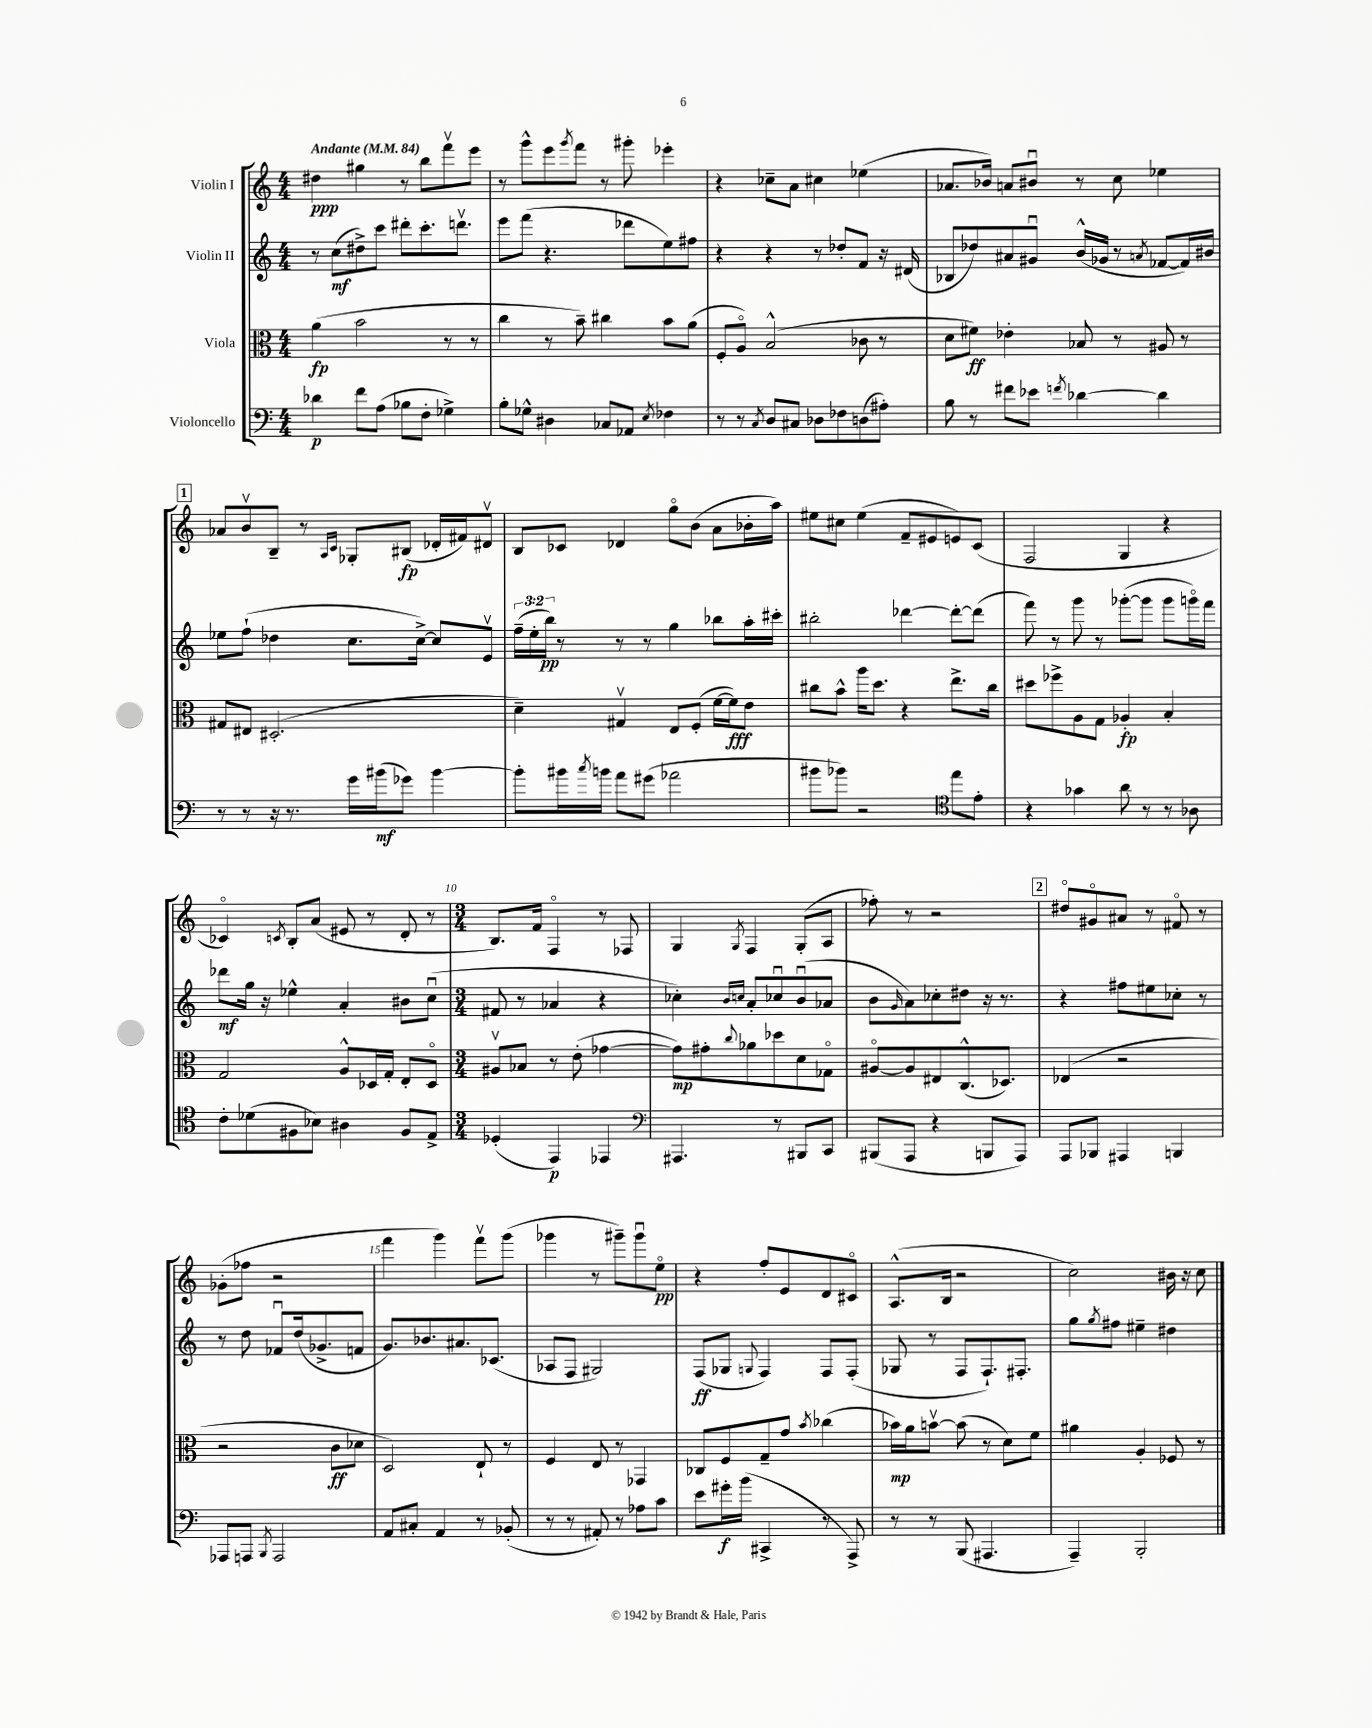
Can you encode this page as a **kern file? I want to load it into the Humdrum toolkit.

**kern	**dynam	**kern	**dynam	**kern	**dynam	**kern	**dynam
*part4	*part4	*part3	*part3	*part2	*part2	*part1	*part1
*staff4	*staff4	*staff3	*staff3	*staff2	*staff2	*staff1	*staff1
*I"Violoncello	*	*I"Viola	*	*I"Violin II	*	*I"Violin I	*
*clefF4	*	*clefC3	*	*clefG2	*	*clefG2	*
*k[]	*	*k[]	*	*k[]	*	*k[]	*
*M4/4	*	*M4/4	*	*M4/4	*	*M4/4	*
*MM84	*	*MM84	*	*MM84	*	*MM84	*
=1	=1	=1	=1	=1	=1	=1	=1
!	!	!	!	!	!	!LO:TX:a:B:t=Andante	!
4d-X\	p	(4a\	fp	8r	.	4dd#X\	ppp
.	.	.	.	(8cc\L	mf	.	.
8f\L	.	2b\	.	8dd#X^\)	.	4gg#X\	.
(8A\J	.	.	.	8ccc\J	.	.	.
8B-X\L	.	.	.	8ddd#X'\L	.	8r	.
8F'\J	.	.	.	8.ccc'\	.	8bb\L	.
4G-X^\)	.	8r	.	.	.	8fffv\	.
.	.	.	.	8.dddnv\J	.	.	.
.	.	8r	.	.	.	8eee\J	.
=2	=2	=2	=2	=2	=2	=2	=2
8B'\L	.	4cc\	.	8eee\L	.	8r	.
8G-X^^\J	.	.	.	(8fff\J	.	8ggg^^\L	.
4D#X\	.	8r	.	4.r	.	8eee\	.
.	.	.	.	.	.	8qggg/	.
.	.	8b~\)	.	.	.	8fff\J	.
8C-X/L	.	4cc#X\	.	.	.	8r	.
8AA-X/J	.	.	.	8ddd-X\L	.	8ggg#X'\	.
8qE/	.	.	.	.	.	.	.
4F-X\	.	8b\L	.	8ee\)	.	4eee-X'\	.
.	.	(8a\J	.	8ff#X\J	.	.	.
=3	=3	=3	=3	=3	=3	=3	=3
8r	.	8F'/L	.	4r	.	4r	.
8r	.	8A/J)	.	.	.	.	.
8qC/	.	.	.	.	.	.	.
8D/L	.	(2B^^/	.	4r	.	8cc-X~\L	.
8C#X/J	.	.	.	.	.	8a\J	.
8D-X\L	.	.	.	8r	.	4cc#X\	.
8F-X\	.	.	.	8dd-X'/L	.	.	.
(8Dn\	.	8c-X\	.	8f/J	.	(4ee-X\	.
8A#X'\J)	.	8r	.	16r	.	.	.
.	.	.	.	(16d#X/	.	.	.
=4	=4	=4	=4	=4	=4	=4	=4
8B\	.	8d\L	.	8B-X/L	.	8.a-X/L	.
8r	.	8f#X\J)	ff	8dd-X/)	.	.	.
.	.	.	.	.	.	16b-X/Jk)	.
8f#X\L	.	4e-X'\	.	8a#X/	.	8an/L	.
8e-X\J	.	.	.	8g#Xu/J	.	8b#Xu/J	.
8qfn/	.	.	.	.	.	.	.
[4d-X\	.	8B-X/	.	(16b^^/LL	.	8r	.
.	.	.	.	16g-X/JJ	.	.	.
.	.	8r	.	8r	.	8cc\	.
.	.	.	.	8qan/	.	.	.
4d-\]	.	8A#X/	.	[8f-X/L	.	4ee-X\	.
.	.	8r	.	16f-/L])	.	.	.
.	.	.	.	16b#X/JJ	.	.	.
!!LO:LB:g=z
!!LO:REH:place=s1:t=1
=5	=5	=5	=5	=5	=5	=5	=5
8r	.	8G#X/L	.	8ee-X\L	.	8a-X/L	.
8r	.	8E#X/J	.	(8ff`\J	.	8bv/	.
16r	.	(2.D#X'/	.	4dd-X\	.	8B~/J	.
8.r	.	.	.	.	.	.	.
.	.	.	.	.	.	8r	.
.	.	.	.	.	.	16qqA/LL	.
.	.	.	.	.	.	16qqc/JJ	.
16g\LL	.	.	.	8.cc\L	.	8G-X'/L	.
(16b#X\J	mf	.	.	.	.	.	.
8g-X\J)	.	.	.	.	.	(8B#X/J	fp
.	.	.	.	[16cc^\Jk)	.	.	.
[4b#\	.	.	.	8cc/L]	.	16d-X'/LL	.
.	.	.	.	.	.	16f#X/J)	.
.	.	.	.	8ev/J	.	8d#Xv/J	.
=6	=6	=6	=6	=6	=6	=6	=6
8b#'\L]	.	4d~\)	.	(24ff~\LL	.	8B/L	.
.	.	.	.	24ee'\	.	.	.
.	.	.	.	24bb\JJ)	pp	.	.
16b#X\L	.	.	.	8r	.	8c-X/J	.
8qcc/	.	.	.	.	.	.	.
16bn\JJ	.	.	.	.	.	.	.
8a\L	.	4G#Xv/	.	8r	.	4d-X/	.
(8g#X\J	.	.	.	8r	.	.	.
2a-X\	.	8E/L	.	4gg\	.	8gg\L	.
.	.	(8F'/J	.	.	.	(8b\J	.
.	.	[16f\LL	.	8bb-X\L	.	8a\L	.
.	.	16f\J])	fff	.	.	.	.
.	.	8e\J	.	16aa'\L	.	16b-X'\L	.
.	.	.	.	16ccc#X'\JJ	.	16aa\JJ)	.
=7	=7	=7	=7	=7	=7	=7	=7
8b#X\L	.	8cc#X\L	.	2bb#X'\	.	8ee#X\L	.
8b-X\J)	.	8b^^\J	.	.	.	8cc#X\J	.
2r	.	16aa\KL	.	.	.	(4ee#\	.
.	.	8.dd\J	.	.	.	.	.
.	.	4r	.	[4ddd-X\	.	8f~/L	.
.	.	.	.	.	.	8e#X/	.
*clefC4	*	*	*	*	*	*	*
8ee\L	.	8.ee^\L	.	8ddd-'\L_	.	8en/)	.
8e'\J	.	.	.	(8ddd-\J]	.	(8c/J	.
.	.	16cc#\Jk	.	.	.	.	.
=8	=8	=8	=8	=8	=8	=8	=8
4r	.	8dd#X\L	.	8fff\)	.	2F/	.
.	.	8ff-X^\	.	8r	.	.	.
4g-X\	.	8A\	.	8ggg\	.	.	.
.	.	8G\J	.	8r	.	.	.
8a\	.	4A-X'/	fp	([8ggg-X'\L	.	4G/	.
8r	.	.	.	8ggg-\J]	.	.	.
8r	.	4B'/	.	8ggg-\L	.	4r	.
8A-X\	.	.	.	16gggn\L)	.	.	.
.	.	.	.	16fff\JJ	.	.	.
!!LO:LB:g=z
=9	=9	=9	=9	=9	=9	=9	=9
8c'\L	.	2G/	.	8ddd-X\L	mf	4c-X/)	.
(8d-X\	.	.	.	16gg\Jk	.	.	.
.	.	.	.	16r	.	.	.
.	.	.	.	.	.	8qcn/	.
8F#X\	.	.	.	4ee-X^^\	.	8B'/L	.
8B-X\J)	.	.	.	.	.	(8a/J	.
4A#X\	.	8A^^/L	.	4a'/	.	8e#X/	.
.	.	16D-X/L	.	.	.	8r	.
.	.	16G'/JJ	.	.	.	.	.
8F#/L	.	8E'/L	.	8b#X\L	.	8d'/	.
8E^/J	.	8D-/J	.	(8ccu\J	.	8r	.
=10	=10	=10	=10	=10	=10	=10	=10
*M3/4	*	*M3/4	*	*M3/4	*	*M3/4	*
(4D-X'/	.	8A#Xv/L	.	8f#X/	.	8.B/L)	.
.	.	8B-X/J	.	8r	.	.	.
.	.	.	.	.	.	16f/Jk	.
4EE/)	p	8r	.	4a-X/	.	4F/	.
.	.	(8e'\	.	.	.	.	.
4EE-X/	.	[4g-X\	.	4r	.	8r	.
.	.	.	.	.	.	8F-X/	.
=11	=11	=11	=11	=11	=11	=11	=11
*clefF4	*	*	*	*	*	*	*
4.AAA#X/	.	8g-\L])	mp	4cc-X'\)	.	4G/	.
.	.	8g#X'\	.	.	.	.	.
.	.	.	.	16qqb/LL	.	.	.
.	.	8qqcc/	.	16qqccn/JJ	.	8qG/	.
.	.	8a-X\	.	8a'/L	.	4F/	.
8r	.	8dd-X\	.	8cc-Xu/	.	.	.
8BBB#X/L	.	8d\	.	(8bu/	.	(8G'/L	.
8CC/J	.	8G-X\J	.	8a-X/J	.	8A/J	.
=12	=12	=12	=12	=12	=12	=12	=12
(8BBB#X/L	.	[8A#X/L	.	8b\L	.	8ff-X'\)	.
.	.	.	.	16qqg/	.	.	.
8AAA/J	.	8A#/]	.	8a\)	.	8r	.
4r	.	8E#X/	.	8cc-X'\	.	2r	.
.	.	(8.C^^/	.	8dd#X\J	.	.	.
8BBBn/L	.	.	.	16r	.	.	.
.	.	8.D-X/J)	.	8.r	.	.	.
8AAA/J)	.	.	.	.	.	.	.
!!LO:REH:place=s1:t=2
=13	=13	=13	=13	=13	=13	=13	=13
8AAA/L	.	(4E-X/	.	4r	.	8dd#X/L	.
8BBB-X/J	.	.	.	.	.	8g#X/	.
4AAA#X/	.	2r	.	8ff#X\L	.	8a#X/J	.
.	.	.	.	8ee#X\	.	8r	.
4BBBn/	.	.	.	8cc-X'\J	.	8f#X/	.
.	.	.	.	8r	.	8r	.
!!LO:LB:g=z
=14	=14	=14	=14	=14	=14	=14	=14
8AAA-X/L	.	2r	.	8r	.	(8g-X'\L	.
8AAAn/J	.	.	.	8dd\	.	8ff-X\J	.
8qBBB/	.	.	.	.	.	.	.
2AAA/	.	.	.	8f-Xu/L	.	2r	.
.	.	.	.	(16dd/k	.	.	.
.	.	.	.	8.g-X^/	.	.	.
.	.	8c\L	ff	.	.	.	.
.	.	8d-X\J	.	8fn/J	.	.	.
=15	=15	=15	=15	=15	=15	=15	=15
8AA/L	.	2D/)	.	8.g/L)	.	4fff\	.
8C#X'/J	.	.	.	.	.	.	.
.	.	.	.	8.b-X/	.	.	.
4AA/	.	.	.	.	.	4ggg\)	.
.	.	.	.	8.a#X/	.	.	.
8r	.	8E`/	.	.	.	8fffv\L	.
.	.	.	.	(8.c-X/J	.	.	.
(8BB-X'/	.	8r	.	.	.	(8ggg\J	.
=16	=16	=16	=16	=16	=16	=16	=16
8r	.	4F/	.	8A-X/L	.	4ggg-X\	.
8r	.	.	.	8F/J	.	.	.
8AA#X'/)	.	8E/	.	2G#X/)	.	8r	.
8r	.	8r	.	.	.	8ggg#X~\L)	.
8A-X\L	.	4GG-X/	.	.	.	8ggg#u\	.
8c\J	.	.	.	.	.	8ee\J	pp
=17	=17	=17	=17	=17	=17	=17	=17
8e\L	.	8C-X/L	.	(8F/L	ff	4r	.
16g#X'\L	f	8F/	.	8G-X/J	.	.	.
(16b\JJ	.	.	.	.	.	.	.
.	.	.	.	8qqGn/	.	.	.
4CC#X^/	.	8G~/	.	4F/)	.	8ff'/L	.
.	.	8g/J	.	.	.	8e/	.
.	.	8qb/	.	.	.	.	.
8r	.	(4cc-X\	.	8F/L	.	8d/	.
8AAA^/)	.	.	.	(8F'/J	.	8c#X/J	.
=18	=18	=18	=18	=18	=18	=18	=18
8r	.	16b-X\LL)	mp	8G-X/	.	(8.A^^/L	.
.	.	16a\J	.	.	.	.	.
8r	.	[8bnv\J	.	8r	.	.	.
.	.	.	.	.	.	16B/Jk	.
(8BBB/	.	(8b\]	.	8F/L	.	2r	.
4.AAA#X/	.	8r	.	8.F`/)	.	.	.
.	.	8d\L)	.	.	.	.	.
.	.	.	.	8.F#X'/J	.	.	.
.	.	8f\J	.	.	.	.	.
=19	=19	=19	=19	=19	=19	=19	=19
4AAA~/)	.	4a#X\	.	8gg\L	.	2cc\)	.
.	.	.	.	8qgg/	.	.	.
.	.	.	.	8ff#X\J	.	.	.
2BBB'/	.	4A'/	.	4ee#X~\	.	.	.
.	.	8F-X/	.	4dd#X\	.	16b#X\	.
.	.	.	.	.	.	16r	.
.	.	8r	.	.	.	8cc\	.
==	==	==	==	==	==	==	==
*-	*-	*-	*-	*-	*-	*-	*-
